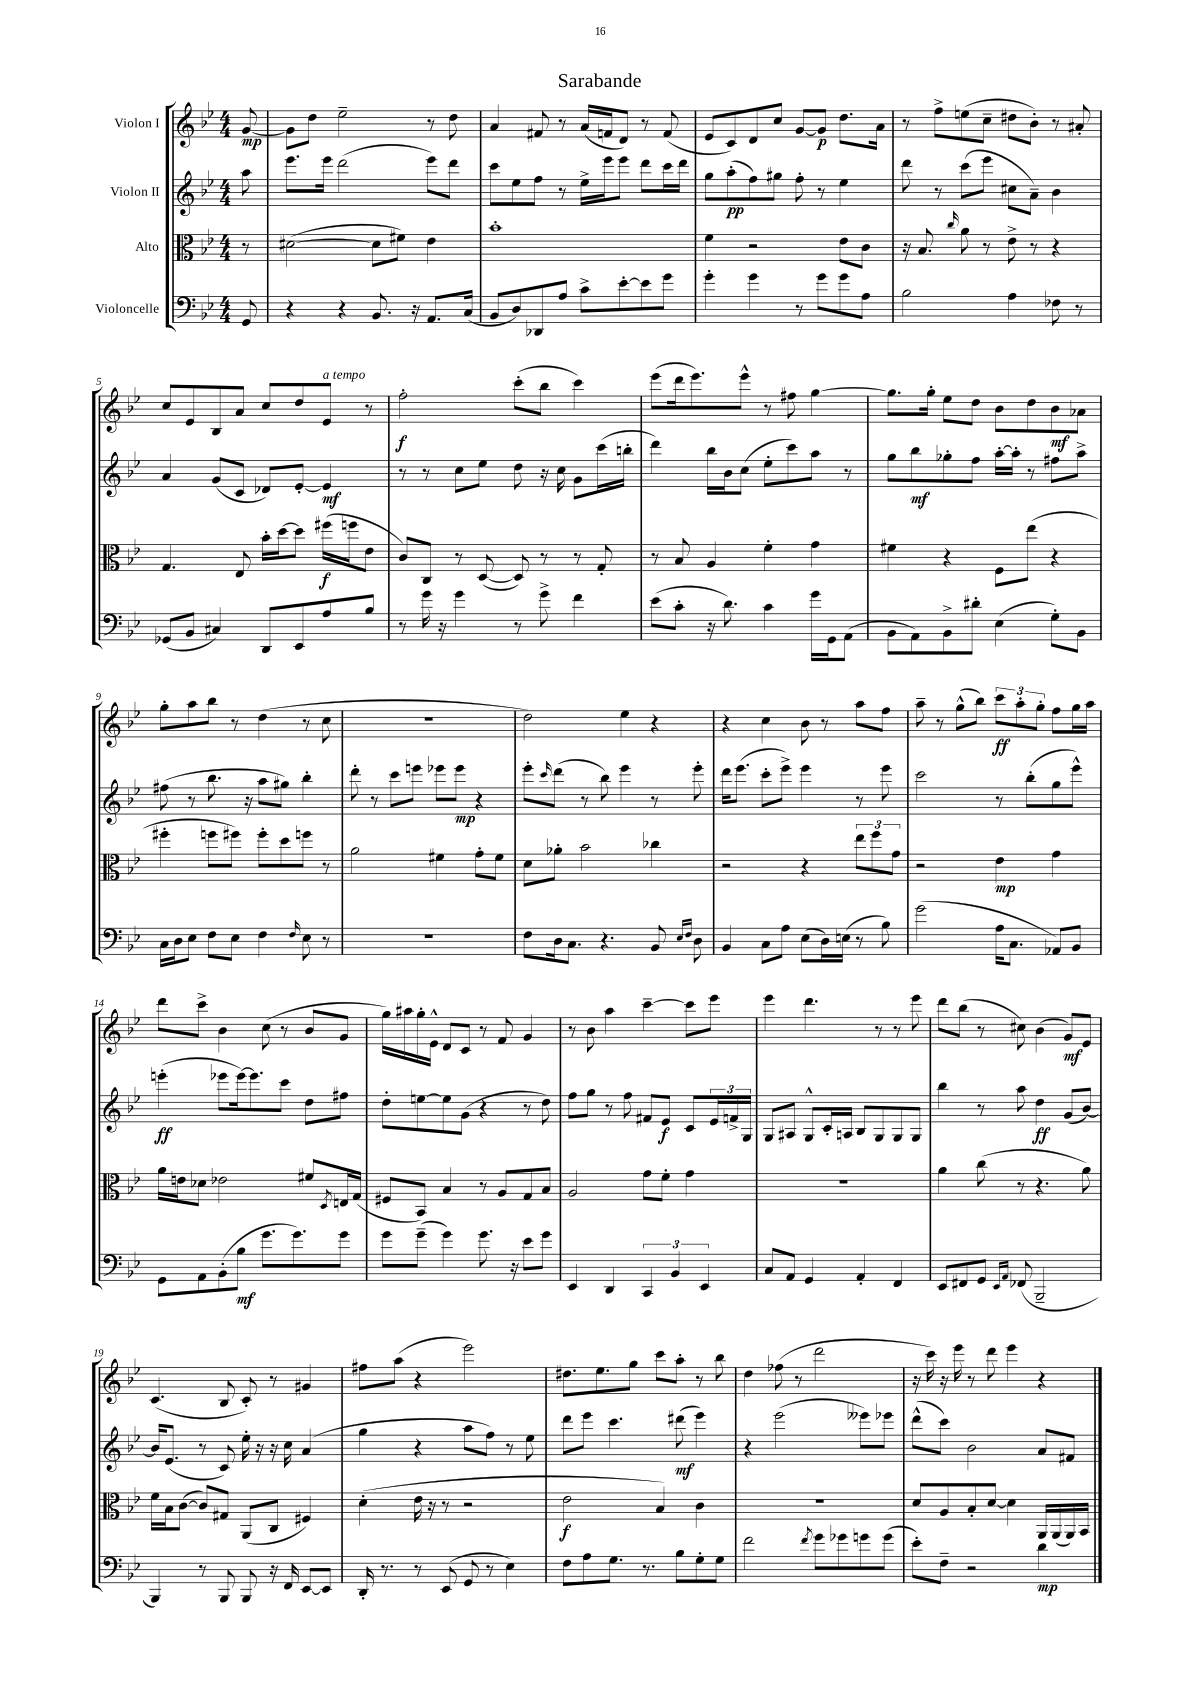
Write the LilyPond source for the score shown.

\header { title = "Sarabande" }
<<
\new StaffGroup <<
\new Staff = "s0" \with { instrumentName = "Violon I" } {
    \clef treble \key bes \major \numericTimeSignature \time 4/4 \partial 8
    g'8~\mp |
    g'8 d''8 ees''2-- r8 d''8 |
    a'4 fis'8 r8 a'16( f'16 d'8) r8 f'8( |
    ees'8 c'8) d'8 c''8 g'8~ g'8\p d''8. a'16 |
    r8 f''8-> e''8( c''8-- dis''8 bes'8-.) r8 ais'8-. |
    c''8 ees'8 bes8 a'8 c''8 d''8 ees'8^\markup { \italic "a tempo" } r8 |
    f''2-.\f c'''8-.( bes''8 c'''4) |
    ees'''8( d'''16 ees'''8.) ees'''8-^ r8 fis''8 g''4~ |
    g''8. g''16-. ees''8 d''8 bes'8 d''8 bes'8\mf aes'8 |
    g''8-. a''8 bes''8 r8 d''4( r8 c''8 |
    r1 |
    d''2) ees''4 r4 |
    r4 c''4 bes'8 r8 a''8 f''8 |
    a''8-- r8 g''8-^( bes''8) \tuplet 3/2 { c'''8\ff a''8-. g''8-. } f''8 g''16 a''16 |
    d'''8 c'''8-> bes'4 c''8( r8 bes'8 g'8 |
    g''16) ais''16 g''16-. ees'16-^ d'8 c'8 r8 f'8 g'4 |
    r8 bes'8 a''4 c'''4~-- c'''8 ees'''8 |
    ees'''4 d'''4. r8 r8 ees'''8 |
    d'''8 bes''8( r8 cis''8) bes'4( g'8\mf) ees'8 |
    c'4.( bes8 c'8-.) r8 gis'4 |
    fis''8 a''8( r4 ees'''2) |
    dis''8. ees''8. g''8 c'''8 a''8-. r8 bes''8 |
    d''4 fes''8( r8 d'''2 |
    r16 c'''16) r16 ees'''16 r8 d'''8 ees'''4 r4 \bar "|." |
}
\new Staff = "s1" \with { instrumentName = "Violon II" } {
    \clef treble \key bes \major \numericTimeSignature \time 4/4 \partial 8
    a''8 |
    ees'''8. ees'''16 d'''2( ees'''8) d'''8 |
    c'''8 ees''8 f''8 r8 ees''16-> ees'''16 ees'''8 d'''8 c'''16 d'''16 |
    g''8 a''8-.\pp( f''8) gis''8 f''8-. r8 ees''4 |
    d'''8 r8 c'''8( ees'''8 cis''8 a'8--) bes'4 |
    a'4 g'8( c'8 des'8) ees'8~-. ees'4\mf |
    r8 r8 c''8 ees''8 d''8 r16 c''16 g'8 c'''16( b''16-. |
    d'''4) bes''16 bes'16 c''8( ees''8-. c'''8) a''8 r8 |
    g''8 bes''8\mf ges''8-. f''8 a''16~-. a''16-. r8 fis''8 a''8-> |
    fis''8( r8 bes''8. r16 a''8 gis''8) bes''4-. |
    d'''8-. r8 c'''8 e'''8 ees'''8 ees'''8\mp r4 |
    ees'''8-. \grace { c'''16 } d'''8( r8 bes''8) ees'''4 r8 ees'''8-. |
    d'''16 ees'''8.( c'''8-. ees'''8->) ees'''4 r8 ees'''8 |
    c'''2 r8 bes''8-.( g''8 ees'''8-^) |
    e'''4-.\ff( ees'''8 ees'''16~) ees'''8. c'''8 d''8 fis''8 |
    d''8-. e''8~ e''8 g'8( r4 r8 d''8) |
    f''8 g''8 r8 f''8 fis'8 ees'8\f c'8 \tuplet 3/2 { ees'16 f'16-> g16 } |
    g8 ais8 g8-^ c'16-. a16 bes8 g8 g8 g8 |
    bes''4 r8 a''8 d''4\ff g'8( bes'8~) |
    bes'16 ees'8.( r8 c'8) ees''16-. r16 r16 c''16 a'4( |
    g''4 r4 a''8 f''8) r8 ees''8 |
    d'''8 ees'''8 c'''4. dis'''8\mf( ees'''4) |
    r4 ees'''2( eeses'''8) ees'''8 |
    d'''8-^( c'''8) bes'2 a'8 fis'8 \bar "|." |
}
\new Staff = "s2" \with { instrumentName = "Alto" } {
    \clef alto \key bes \major \numericTimeSignature \time 4/4 \partial 8
    r8 |
    dis'2~( dis'8 fis'8) ees'4 |
    bes'1-. |
    f'4 r2 ees'8 c'8 |
    r16 bes8. \grace { c''16 } a'8 r8 ees'8-> r8 r4 |
    g4. ees8 bes'16-. d''16~ d''8 fis''16\f( f''16 ees'8 |
    c'8) c8 r8 d8~( d8) r8 r8 g8-. |
    r8 bes8 a4 f'4-. g'4 |
    fis'4 r4 f8 ees''8( r4 |
    fis''4-. f''8 fis''8) fis''8-. d''8 f''8 r8 |
    a'2 fis'4 g'8-. fis'8 |
    d'8 aes'8-. bes'2 ces''4 |
    r2 r4 \tuplet 3/2 { ees''8 f''8 g'8 } |
    r2 ees'4\mp g'4 |
    a'16 e'16 des'8 ees'2 fis'8 \acciaccatura { d8 } e16 g16( |
    fis8 bes,8) bes4 r8 a8 g8 bes8 |
    a2 g'8 f'8-. g'4 |
    R1 |
    a'4 c''8( r8 r4. a'8) |
    f'16 bes16 c'8~( c'8) gis8 a,8( c8 fis4) |
    d'4-.( ees'16 r16 r8 r2 |
    ees'2\f bes4) c'4 |
    R1 |
    d'8 a8 bes8-. d'8~ d'4 a,16 a,16( a,16) bes,16 \bar "|." |
}
\new Staff = "s3" \with { instrumentName = "Violoncelle" } {
    \clef bass \key bes \major \numericTimeSignature \time 4/4 \partial 8
    g,8 |
    r4 r4 bes,8. r16 a,8. c16( |
    bes,8 d8) des,8 a8 c'8-> ees'8~-. ees'8 g'8 |
    g'4-. g'4 r8 g'8 g'8 a8 |
    bes2 a4 fes8 r8 |
    ges,8( bes,8 cis4) d,8 ees,8 a8 bes8 |
    r8 g'16 r16 g'4 r8 g'8-> f'4 |
    ees'8( c'8-. r16 d'8.) c'4 g'16 g,16 a,8( |
    bes,8 a,8) bes,8-> dis'8-. ees4( g8-.) bes,8 |
    c16 d16 ees8 f8 ees8 f4 \grace { f16 } ees8 r8 |
    R1 |
    f8 d16 c8. r4. bes,8 \grace { ees16 f16 } d8 |
    bes,4 c8 a8 ees8( d16) e16( r8 bes8) |
    g'2( a16 c8. aes,8) bes,8 |
    g,8 a,8 bes,8-.( bes8\mf g'8. g'8.) g'8 |
    g'8 g'8--( g'4) g'8. r16 ees'8 g'8 |
    ees,4 d,4 \tuplet 3/2 { c,4 bes,4 ees,4 } |
    c8 a,8 g,4 a,4-. f,4 |
    ees,8 fis,8 g,8 \grace { ees,16 a,16 } fes,8( bes,,2-- |
    bes,,4) r8 bes,,8 bes,,8 r16 f,16 ees,8~ ees,8 |
    d,16-. r8. r8 ees,8( g,8 r8 ees4) |
    f8 a8 g8. r8. bes8 g8-. g8 |
    f'2 \acciaccatura { f'8 } g'8 ges'8 g'8 g'8( |
    ees'8-.) f8-- r2 d'4\mp \bar "|." |
}
>>
>>
